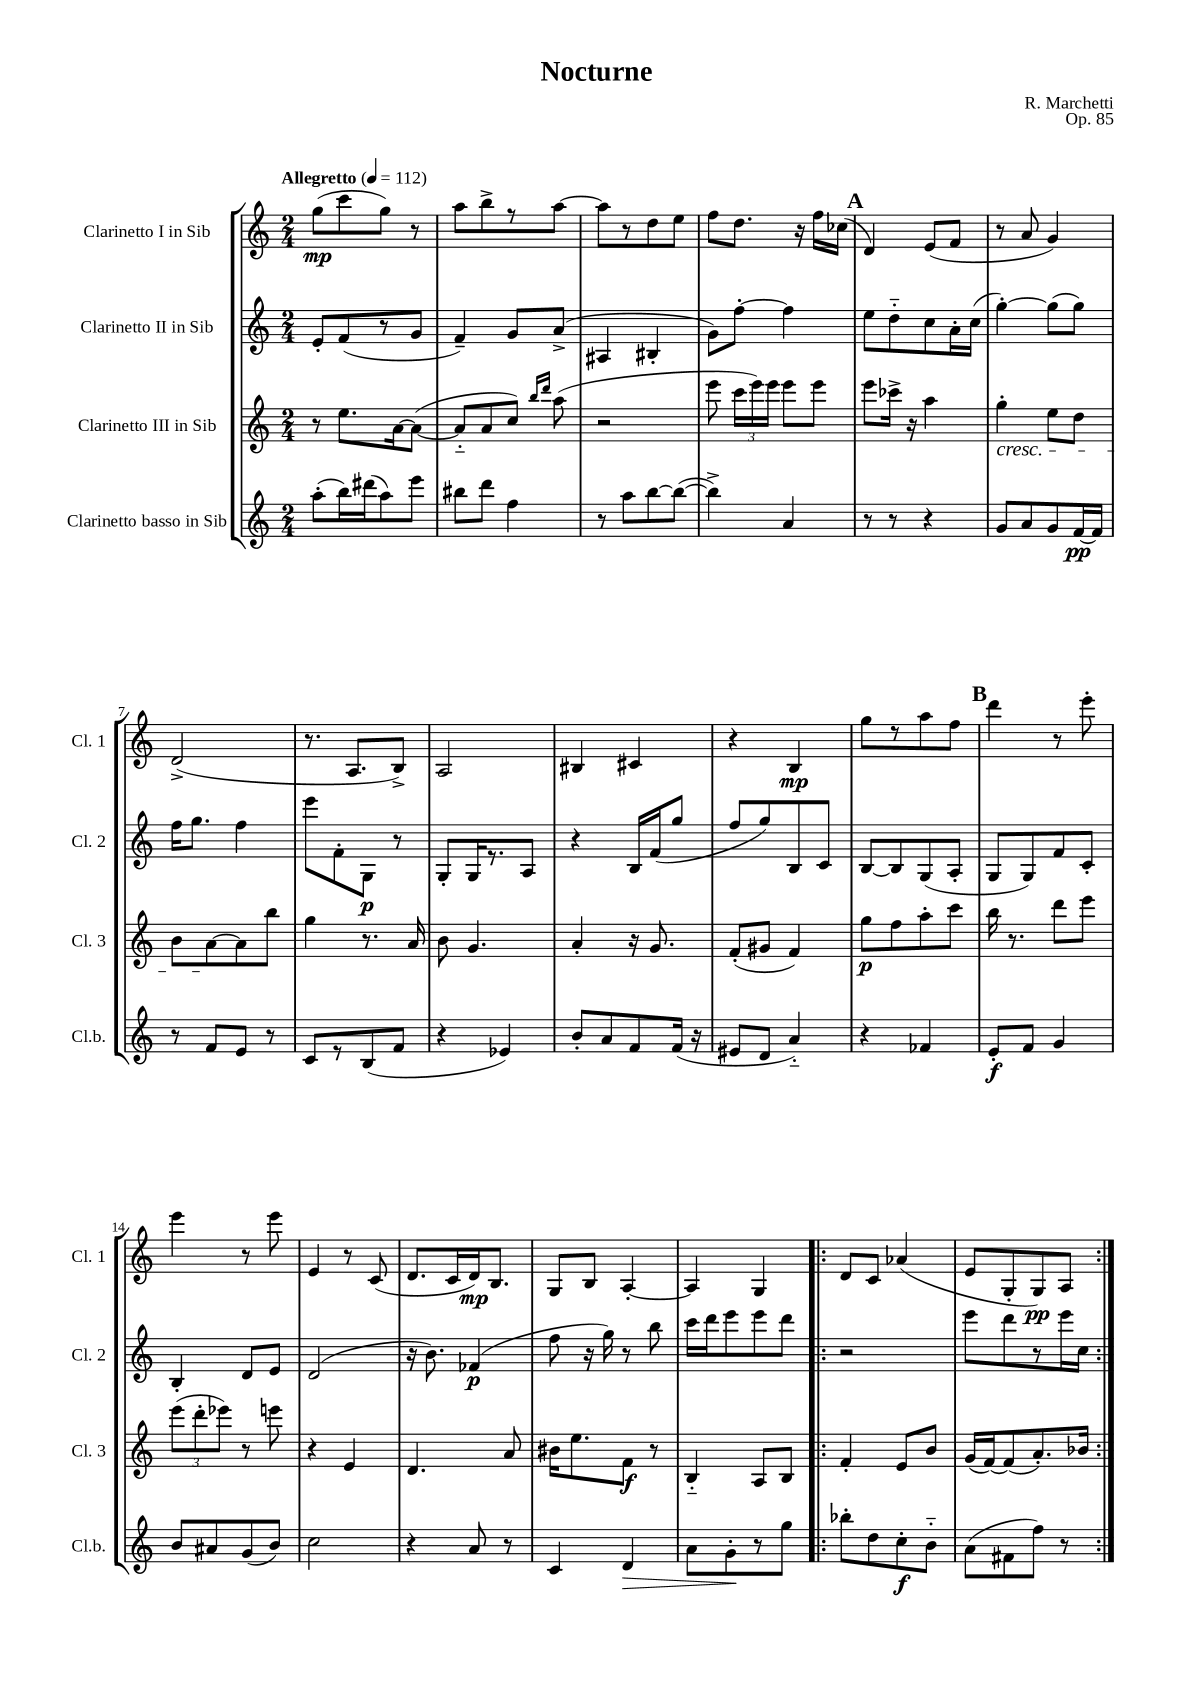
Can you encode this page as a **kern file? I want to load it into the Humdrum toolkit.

**kern	**kern	**kern	**kern
*staff4	*staff3	*staff2	*staff1
*clefG2	*clefG2	*clefG2	*clefG2
*k[]	*k[]	*k[]	*k[]
*M2/4	*M2/4	*M2/4	*M2/4
*MM112	*MM112	*MM112	*MM112
(8aa'	8r	8e'	(8gg
16bb)	8.ee	(8f	8ccc
(16ddd#	.	.	.
8aa)	.	8r	8gg)
.	[16a	.	.
8eee	(8a_	8g	8r
=	=	=	=
8bb#	8a'~]	4f~)	8aa
8ddd	8a	.	8bb^
4ff	8cc)	8g	8r
.	16qqbb	.	.
.	16qqddd	.	.
.	(8aa	(8a^	[8aa
=	=	=	=
8r	2r	4A#	8aa]
8aa	.	.	8r
[8bb	.	4B#'	8dd
(8bb_	.	.	8ee
=	=	=	=
4bb^])	8eee	8g)	8ff
.	24ccc	[8ff'	8.dd
.	24eee)	.	.
.	24eee	.	.
4a	8eee	4ff]	.
.	.	.	16r
.	8eee	.	16ff
.	.	.	(16cc-
=	=	=	=
8r	8eee	8ee	4d)
8r	16ccc-^	8dd'~	.
.	16r	.	.
4r	4aa	8cc	(8e
.	.	16a'	8f
.	.	(16cc	.
=	=	=	=
8g	4gg'	[4gg')	8r
8a	.	.	8a
8g	8ee	(8gg]	4g)
[16f	8dd	8gg)	.
16f]	.	.	.
=	=	=	=
8r	8b	16ff	(2d^
.	.	8.gg	.
8f	[8a	.	.
8e	8a]	4ff	.
8r	8bb	.	.
=	=	=	=
8c	4gg	8eee	8.r
8r	.	8f'	.
.	.	.	8.A
(8B	8.r	8G	.
8f	.	8r	8B^)
.	16a	.	.
=	=	=	=
4r	8b	8G'	2A
.	4.g	16G	.
.	.	8.r	.
4e-)	.	.	.
.	.	8A	.
=	=	=	=
8b'	4a'	4r	4B#
8a	.	.	.
8f	16r	16B	4c#
.	8.g	(16f	.
(16f	.	8gg	.
16r	.	.	.
=	=	=	=
8e#	(8f'	8ff	4r
8d	8g#	8gg)	.
4a'~)	4f)	8B	4B
.	.	8c	.
=	=	=	=
4r	8gg	[8B	8gg
.	8ff	8B]	8r
4f-	8aa'	(8G	8aa
.	8ccc	8A'	8ff
=	=	=	=
8e'	16bb	8G	4ddd
.	8.r	.	.
8f	.	8G)	.
4g	8ddd	8f	8r
.	8eee	8c'	8eee'
=	=	=	=
8b	(12eee	4B'	4eee
.	12ddd'	.	.
8a#	.	.	.
.	12eee-)	.	.
(8g	8r	8d	8r
8b)	8eee	8e	8eee
=	=	=	=
2cc	4r	(2d	4e
.	4e	.	8r
.	.	.	(8c
=	=	=	=
4r	4.d	16r	8.d
.	.	8.b)	.
.	.	.	16c
8a	.	(4f-	16d)
.	.	.	8.B
8r	8a	.	.
=	=	=	=
4c	16b#	8ff	8G
.	8.ee	.	.
.	.	16r	8B
.	.	16gg)	.
4d	8f	8r	[4A'
.	8r	8bb	.
=	=	=	=
8a	4B'~	16ccc	4A]
.	.	16ddd	.
8g'	.	8eee	.
8r	8A	8eee	4G
8gg	8B	8ddd	.
=!|:	=!|:	=!|:	=!|:
8bb-'	4f'	2r	8d
8dd	.	.	8c
8cc'	8e	.	(4a-
8b'~	8b	.	.
=	=	=	=
(8a	(16g	8eee	8e
.	[16f)	.	.
8f#	(8f]	8ddd	8G'
8ff)	8.a')	8r	8G)
8r	.	16eee	8A
.	16b-	16cc	.
==:|!	==:|!	==:|!	==:|!
*-	*-	*-	*-
